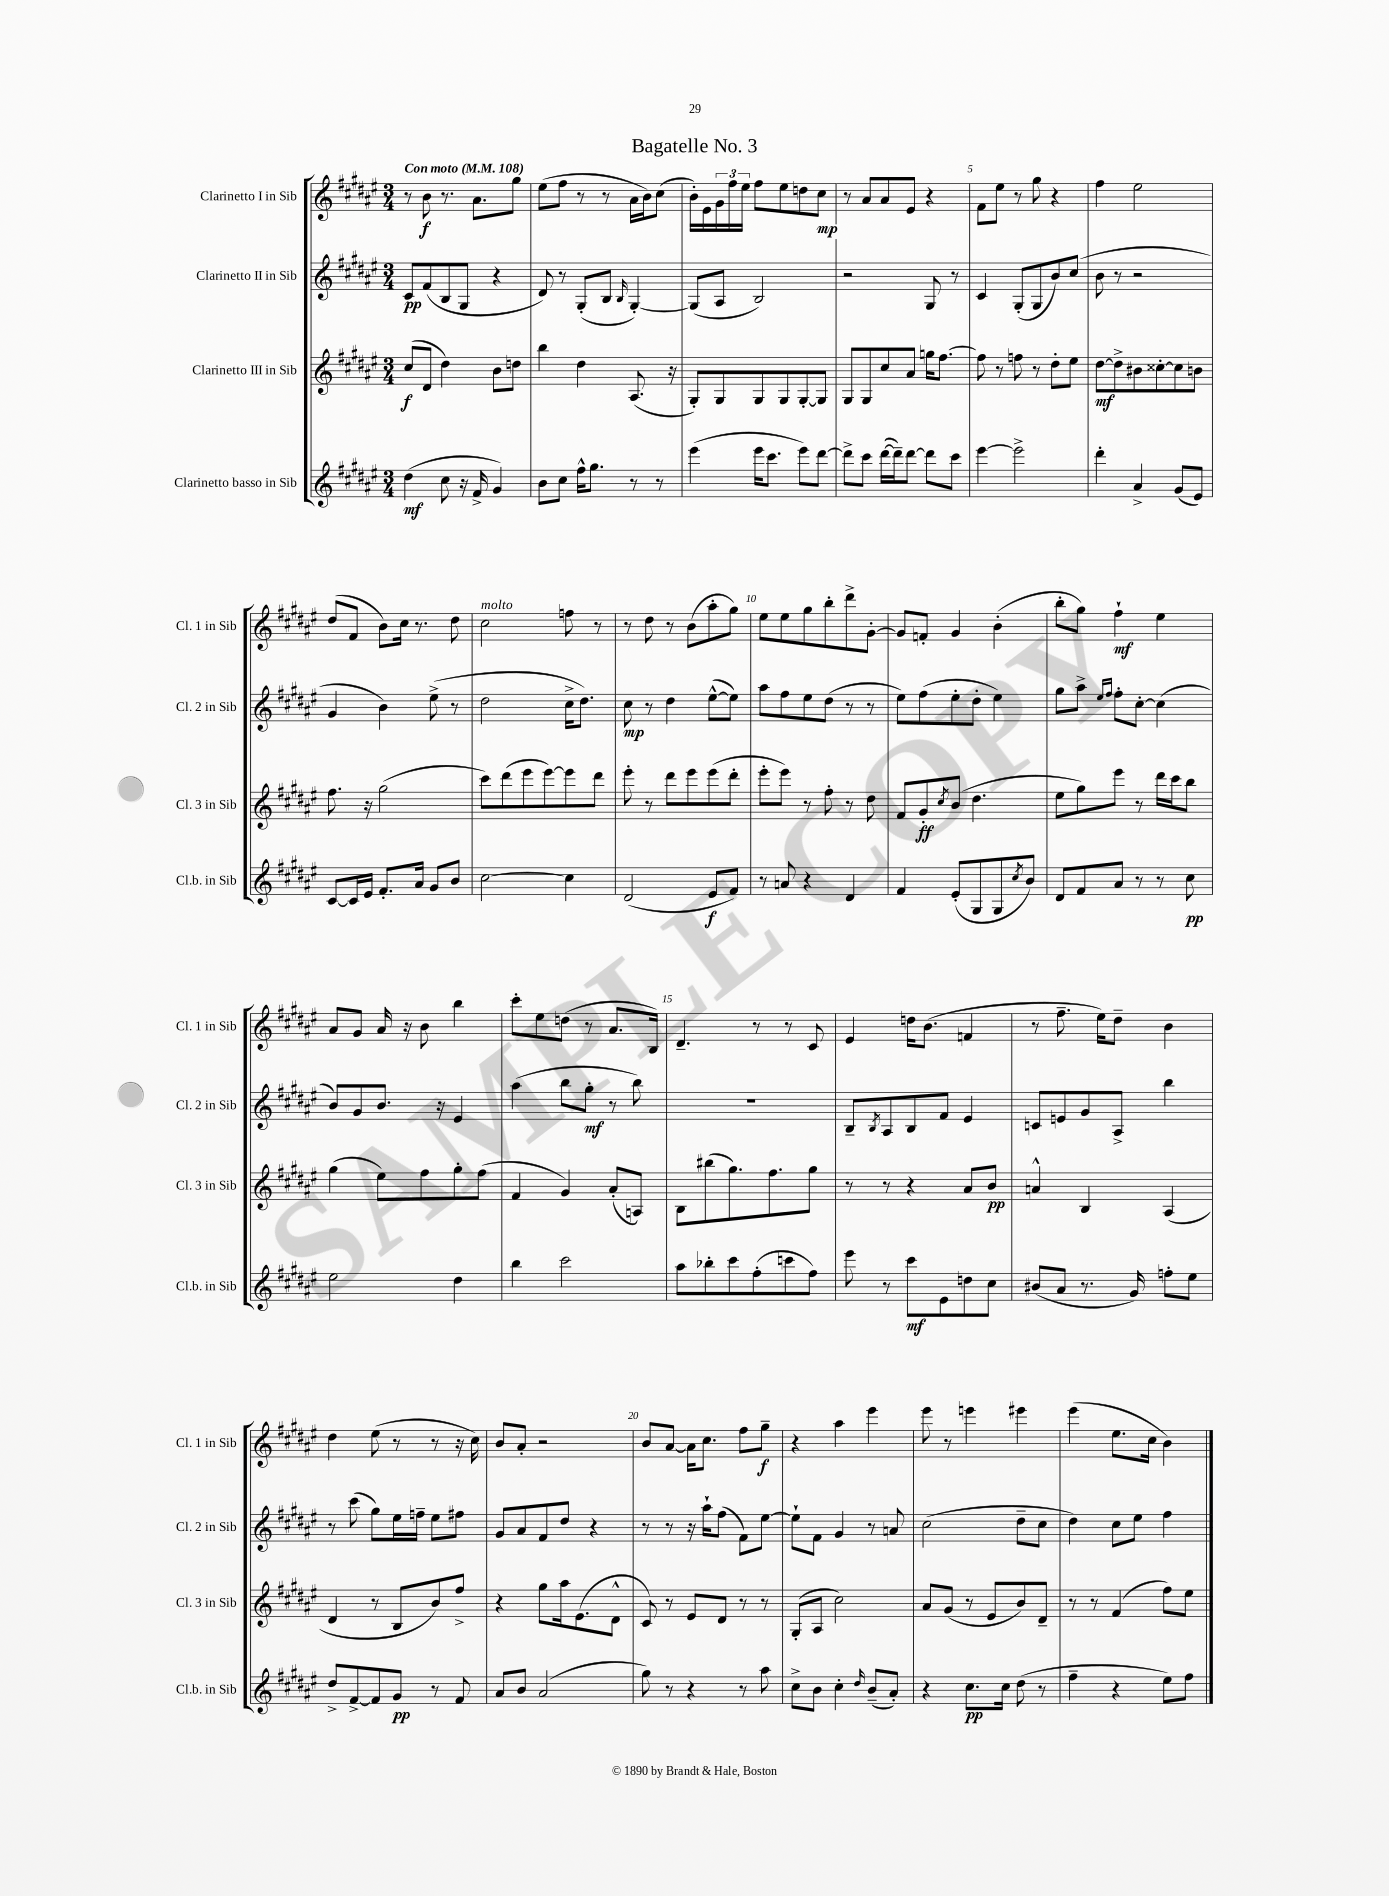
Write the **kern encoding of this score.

**kern	**dynam	**kern	**dynam	**kern	**dynam	**kern	**dynam
*part4	*part4	*part3	*part3	*part2	*part2	*part1	*part1
*staff4	*staff4	*staff3	*staff3	*staff2	*staff2	*staff1	*staff1
*I"Clarinetto basso in Sib	*	*I"Clarinetto III in Sib	*	*I"Clarinetto II in Sib	*	*I"Clarinetto I in Sib	*
*I'Cl.b. in Sib	*	*I'Cl. 3 in Sib	*	*I'Cl. 2 in Sib	*	*I'Cl. 1 in Sib	*
*clefG2	*	*clefG2	*	*clefG2	*	*clefG2	*
*k[f#c#g#d#a#e#]	*	*k[f#c#g#d#a#e#]	*	*k[f#c#g#d#a#e#]	*	*k[f#c#g#d#a#e#]	*
*M3/4	*	*M3/4	*	*M3/4	*	*M3/4	*
*MM108	*	*MM108	*	*MM108	*	*MM108	*
=1	=1	=1	=1	=1	=1	=1	=1
!	!	!	!	!	!	!LO:TX:a:B:t=Con moto	!
(4dd#\	mf	(8cc#/L	f	8c#/L	pp	8r	.
.	.	8d#/J	.	(8f#/	.	8b\	f
8cc#\	.	4dd#\)	.	8B/	.	8.r	.
16r	.	.	.	8G#/J	.	.	.
16f#^/	.	.	.	.	.	8.a#\L	.
4g#/)	.	8b\L	.	4r	.	.	.
.	.	8ddn\J	.	.	.	8gg#\J	.
=2	=2	=2	=2	=2	=2	=2	=2
8b\L	.	4bb\	.	8d#/)	.	(8ee#\L	.
8cc#\J	.	.	.	8r	.	8ff#\J	.
16ff#^^\KL	.	4dd#\	.	(8G#'/L	.	8r	.
8.gg#\J	.	.	.	.	.	.	.
.	.	.	.	8B/J	.	8r	.
.	.	.	.	16qqB/	.	.	.
8r	.	(8.A#/	.	[4G#'/)	.	16a#\LL	.
.	.	.	.	.	.	16b\J)	.
8r	.	.	.	.	.	(8cc#\J	.
.	.	16r	.	.	.	.	.
=3	=3	=3	=3	=3	=3	=3	=3
(4eee#\	.	8G#'/L)	.	(8G#/L]	.	16b'\LL)	.
.	.	.	.	.	.	16e#\	.
.	.	8G#/	.	8A#/J	.	24g#\	.
.	.	.	.	.	.	24ff#\	.
.	.	.	.	.	.	24ee#\JJ	.
16eee#\KL	.	8G#/	.	2B/)	.	8ff#\L	.
8.ccc#\J	.	.	.	.	.	.	.
.	.	8G#/	.	.	.	8ee#\	.
8eee#\L)	.	[8G#'/	.	.	.	8ddn\	.
[8ddd#\J	.	8G#/J]	.	.	.	8cc#\J	mp
=4	=4	=4	=4	=4	=4	=4	=4
8ddd#^\L]	.	8G#/L	.	2r	.	8r	.
8ccc#\J	.	8G#/	.	.	.	8a#/L	.
([16ddd#\LL	.	8cc#/	.	.	.	8a#/	.
16ddd#~\J])	.	.	.	.	.	.	.
[8ddd#\J	.	8a#/J	.	.	.	8e#/J	.
8ddd#\L]	.	16ggn\KL	.	8G#/	.	4r	.
.	.	[8.ff#\J	.	.	.	.	.
8ccc#\J	.	.	.	8r	.	.	.
=5	=5	=5	=5	=5	=5	=5	=5
[4eee#\	.	8ff#\]	.	4c#/	.	8f#\L	.
.	.	8r	.	.	.	8ee#\J	.
2eee#^\]	.	8ffn\	.	(8G#'/L	.	8r	.
.	.	8r	.	8G#/	.	8gg#\	.
.	.	8dd#'\L	.	8b/)	.	4r	.
.	.	8ee#\J	.	(8cc#/J	.	.	.
=6	=6	=6	=6	=6	=6	=6	=6
4ddd#'\	.	[8dd#\L	mf	8b\	.	4ff#\	.
.	.	8dd#^\]	.	8r	.	.	.
4a#^/	.	8b#X\	.	2r	.	2ee#\	.
.	.	[8cc##X'\	.	.	.	.	.
(8g#/L	.	8cc##\]	.	.	.	.	.
8e#/J)	.	8bn\J	.	.	.	.	.
!!LO:LB:g=z
=7	=7	=7	=7	=7	=7	=7	=7
[8c#/L	.	8.ff#\	.	4g#/	.	(8dd#/L	.
16c#/L]	.	.	.	.	.	8f#/J	.
16e#/JJ	.	16r	.	.	.	.	.
8.f#'/L	.	(2gg#\	.	4b\)	.	8b\L)	.
.	.	.	.	.	.	16cc#\Jk	.
16a#/Jk	.	.	.	.	.	8.r	.
8g#/L	.	.	.	(8ee#^\	.	.	.
8b/J	.	.	.	8r	.	8dd#\	.
=8	=8	=8	=8	=8	=8	=8	=8
!	!	!	!	!	!	!LO:TX:a:i:t=molto	!
[2cc#\	.	8ccc#\L)	.	2dd#\	.	2cc#\	.
.	.	(8ddd#\	.	.	.	.	.
.	.	8eee#\	.	.	.	.	.
.	.	[8eee#\)	.	.	.	.	.
4cc#\]	.	8eee#\]	.	16cc#^\KL	.	8ffn\	.
.	.	.	.	8.dd#\J)	.	.	.
.	.	8ddd#\J	.	.	.	8r	.
=9	=9	=9	=9	=9	=9	=9	=9
(2d#/	.	8eee#'\	.	8cc#\	mp	8r	.
.	.	8r	.	8r	.	8dd#\	.
.	.	8ddd#\L	.	4dd#\	.	8r	.
.	.	8eee#\	.	.	.	(8b\L	.
8e#/L	f	(8eee#\	.	([8ee#^^\L	.	8aa#'\	.
8f#/J)	.	8ddd#'\J	.	8ee#\J])	.	8gg#\J)	.
=10	=10	=10	=10	=10	=10	=10	=10
8r	.	8eee#'\L	.	8aa#\L	.	8ee#\L	.
8an/	.	8eee#\J)	.	8ff#\	.	8ee#\	.
4r	.	8r	.	8ee#\	.	8gg#\	.
.	.	8ff#'\	.	(8dd#\J	.	8bb'\	.
4d#/	.	8r	.	8r	.	8ddd#^\	.
.	.	8dd#\	.	8r	.	[8g#'\J	.
=11	=11	=11	=11	=11	=11	=11	=11
4f#/	.	8f#/L	.	8ee#\L)	.	8g#/L]	.
.	.	8g#'/	ff	(8ff#\	.	8fn'/J	.
.	.	8qcc#/	.	.	.	.	.
(8e#'/L	.	(8b/J	.	8ee#'\	.	4g#/	.
8G#/	.	4.dd#\	.	8dd#'\J	.	.	.
8G#/	.	.	.	4ee#\)	.	(4b'\	.
8qcc#/	.	.	.	.	.	.	.
8b/J)	.	.	.	.	.	.	.
=12	=12	=12	=12	=12	=12	=12	=12
8d#/L	.	8ee#\L	.	8gg#\L	.	8bb'\L	.
8f#/	.	8gg#\)	.	8aa#^\J	.	8gg#\J)	.
.	.	.	.	16qqee#/LL	.	.	.
.	.	.	.	16qqff#/JJ	.	.	.
8a#/J	.	8eee#\J	.	8ff#'\L	.	4ff#`\	mf
8r	.	8r	.	[8cc#'\J	.	.	.
8r	.	16ddd#\LL	.	(4cc#\]	.	4ee#\	.
.	.	16ccc#\J	.	.	.	.	.
8cc#\	pp	8bb\J	.	.	.	.	.
!!LO:LB:g=z
=13	=13	=13	=13	=13	=13	=13	=13
2ee#\	.	(4gg#\	.	8b/L)	.	8a#/L	.
.	.	.	.	8g#/	.	8g#/J	.
.	.	8ee#\L)	.	8.b/J	.	16a#/	.
.	.	.	.	.	.	16r	.
.	.	8ff#\	.	.	.	8b\	.
.	.	.	.	16r	.	.	.
4dd#\	.	8gg#'\	.	4e#/	.	4bb\	.
.	.	(8ff#\J	.	.	.	.	.
=14	=14	=14	=14	=14	=14	=14	=14
4bb\	.	4f#/	.	(4aa#\	.	8ccc#'\L	.
.	.	.	.	.	.	8ee#\	.
2ccc#\	.	4g#/)	.	8bb\L	.	(8ddn\J	.
.	.	.	.	8gg#'\J	mf	8r	.
.	.	(8a#'/L	.	8r	.	8.a#/L	.
.	.	8An/J)	.	8bb\)	.	.	.
.	.	.	.	.	.	16B/Jk)	.
=15	=15	=15	=15	=15	=15	=15	=15
8aa#\L	.	8B\L	.	2.r	.	4.d#~/	.
8bb-X'\	.	(8bb#X\	.	.	.	.	.
8ccc#\	.	8.gg#\)	.	.	.	.	.
(8ff#'\	.	.	.	.	.	8r	.
.	.	8.ff#\	.	.	.	.	.
8cccn\	.	.	.	.	.	8r	.
8ff#\J)	.	8gg#\J	.	.	.	8c#/	.
=16	=16	=16	=16	=16	=16	=16	=16
8eee#\	.	8r	.	8B~/L	.	4e#/	.
.	.	.	.	8qB/	.	.	.
8r	.	8r	.	8A#/	.	.	.
8ccc#\L	mf	4r	.	8B/	.	16ddn\KL	.
.	.	.	.	.	.	(8.b\J	.
8e#\	.	.	.	8f#/J	.	.	.
8ddn\	.	8a#/L	.	4e#/	.	4fn/	.
8cc#\J	.	8b/J	pp	.	.	.	.
=17	=17	=17	=17	=17	=17	=17	=17
(8b#X/L	.	4an^^/	.	8cn/L	.	8r	.
8a#/J	.	.	.	8en/	.	8.ff#~\	.
8.r	.	4B/	.	8g#/	.	.	.
.	.	.	.	.	.	16ee#\KL)	.
.	.	.	.	8A#^/J	.	8dd#~\J	.
16g#/)	.	.	.	.	.	.	.
8ffn'\L	.	(4A#/	.	4bb\	.	4b\	.
8ee#\J	.	.	.	.	.	.	.
!!LO:LB:g=z
=18	=18	=18	=18	=18	=18	=18	=18
8dd#^/L	.	4d#/	.	8r	.	4dd#\	.
[8f#^/	.	.	.	(8ccc#\	.	.	.
8f#/]	.	8r	.	8gg#\L)	.	(8ee#\	.
8g#/J	pp	8B/L	.	16ee#\L	.	8r	.
.	.	.	.	16ffn~\JJ	.	.	.
8r	.	8b/)	.	8ee#\L	.	8r	.
8f#/	.	8ff#^/J	.	8ff#X\J	.	16r	.
.	.	.	.	.	.	16cc#\)	.
=19	=19	=19	=19	=19	=19	=19	=19
8a#/L	.	4r	.	8g#/L	.	8b/L	.
8b/J	.	.	.	8a#/	.	8a#'/J	.
(2a#/	.	8gg#\L	.	8f#/	.	2r	.
.	.	16aa#\k	.	8dd#/J	.	.	.
.	.	(8.e#\	.	.	.	.	.
.	.	.	.	4r	.	.	.
.	.	8d#^^\J	.	.	.	.	.
=20	=20	=20	=20	=20	=20	=20	=20
8gg#\)	.	8c#/)	.	8r	.	8b/L	.
8r	.	8r	.	8r	.	[8a#/J	.
4r	.	8e#/L	.	16r	.	16a#\KL]	.
.	.	.	.	16aa#`\KL	.	8.cc#\J	.
.	.	8d#/J	.	(8ff#\J	.	.	.
8r	.	8r	.	8f#\L)	.	8ff#\L	.
8aa#\	.	8r	.	[8ee#\J	.	8gg#~\J	f
=21	=21	=21	=21	=21	=21	=21	=21
8cc#^\L	.	(8G#'/L	.	8ee#`\L]	.	4r	.
8b\J	.	8A#/J	.	8f#\J	.	.	.
4cc#'\	.	2cc#\)	.	4g#/	.	4aa#\	.
16qqdd#/	.	.	.	.	.	.	.
(8b~/L	.	.	.	8r	.	4eee#\	.
8a#'/J)	.	.	.	8an/	.	.	.
=22	=22	=22	=22	=22	=22	=22	=22
4r	.	8a#/L	.	(2cc#\	.	8eee#\	.
.	.	(8g#/J	.	.	.	8r	.
8.cc#\L	pp	8r	.	.	.	4eeen\	.
.	.	8e#/L	.	.	.	.	.
16cc#\Jk	.	.	.	.	.	.	.
(8dd#\	.	8b/)	.	8dd#~\L	.	4eee#X\	.
8r	.	8d#~/J	.	8cc#\J	.	.	.
=23	=23	=23	=23	=23	=23	=23	=23
4ff#~\	.	8r	.	4dd#\)	.	(4eee#\	.
.	.	8r	.	.	.	.	.
4r	.	(4f#/	.	8cc#\L	.	8.ee#\L	.
.	.	.	.	8ee#\J	.	.	.
.	.	.	.	.	.	16cc#\Jk	.
8ee#\L)	.	8ff#\L)	.	4ff#\	.	4b\)	.
8ff#\J	.	8ee#\J	.	.	.	.	.
==	==	==	==	==	==	==	==
*-	*-	*-	*-	*-	*-	*-	*-
